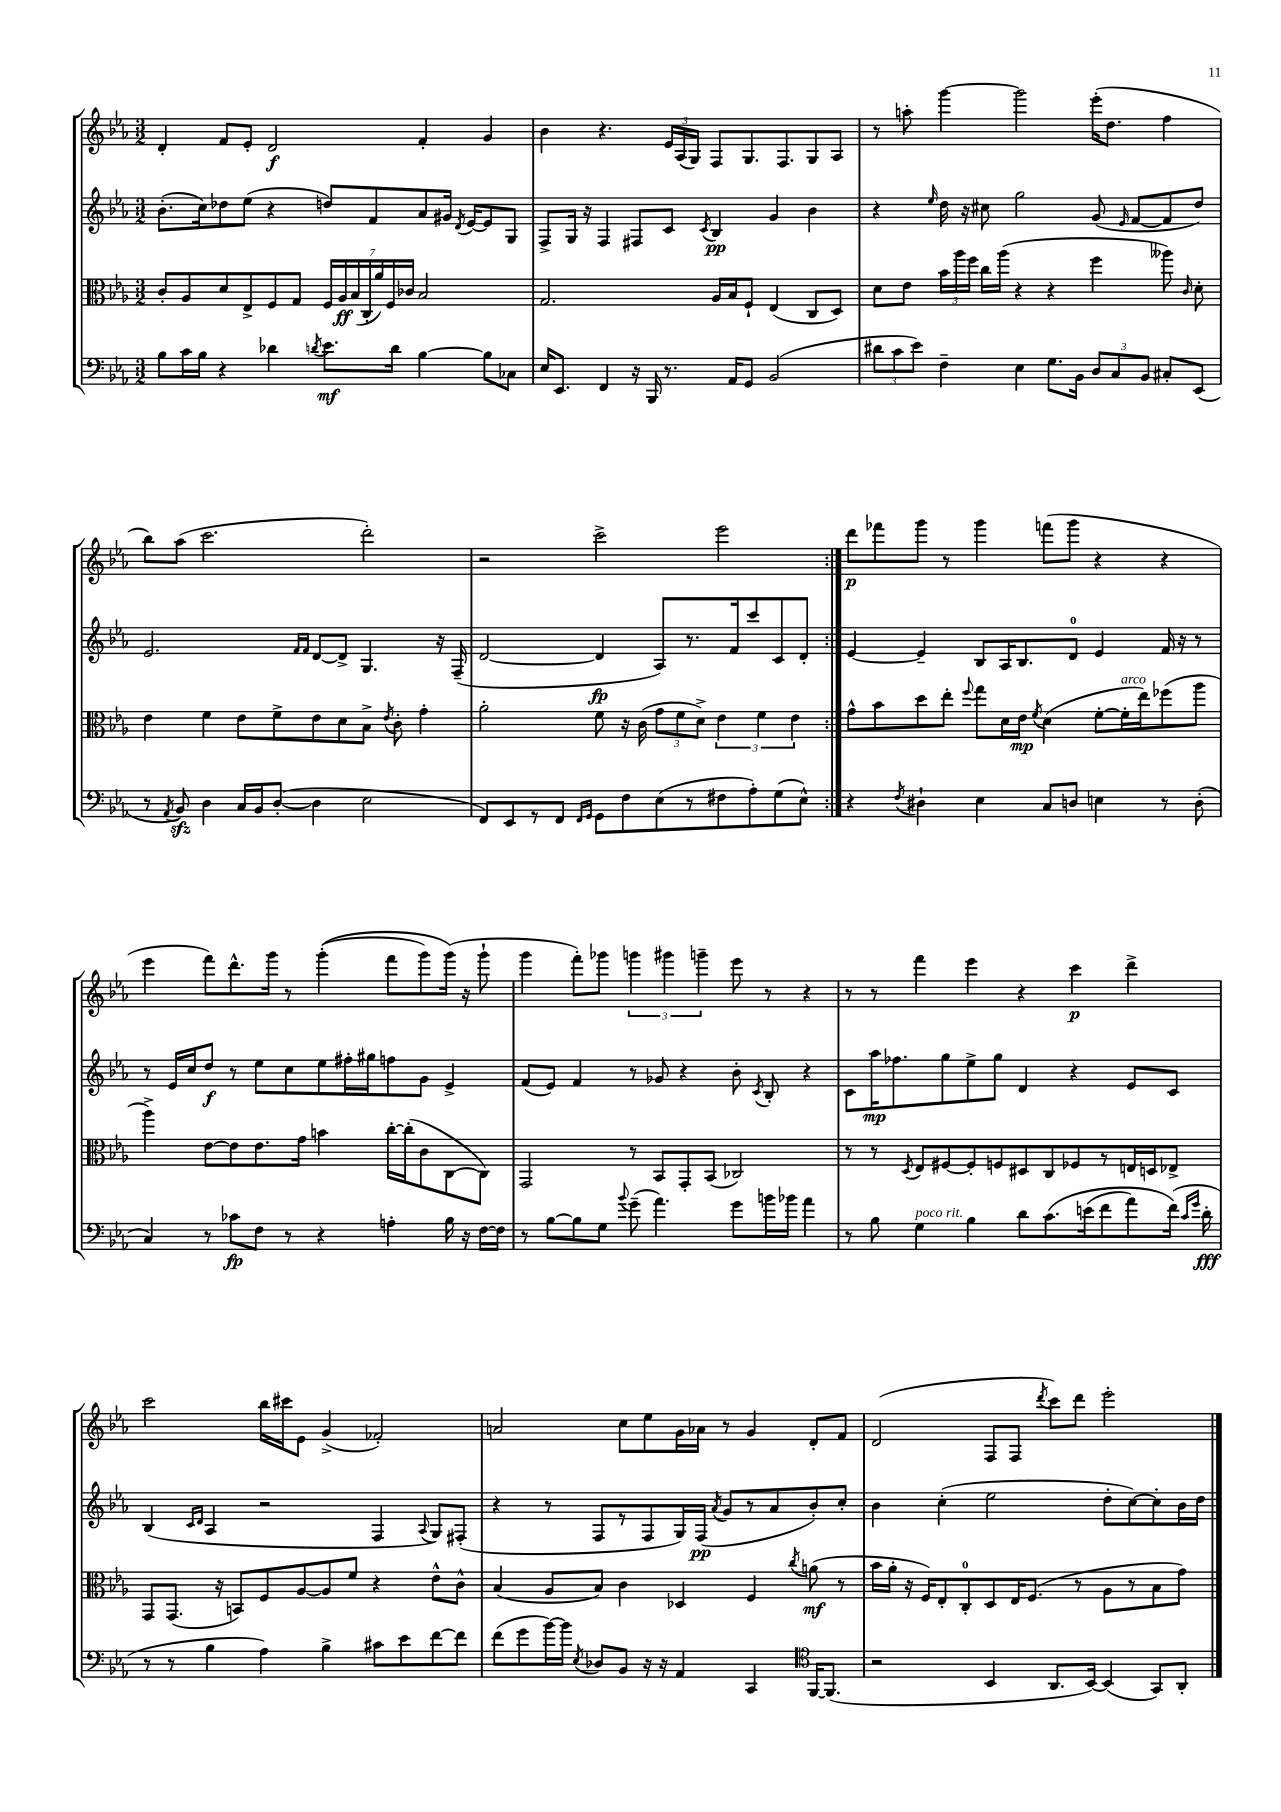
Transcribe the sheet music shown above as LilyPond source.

<<
\new StaffGroup <<
\new Staff = "s0" {
    \clef treble \key ees \major \numericTimeSignature \time 3/2
    \autoBeamOff \repeat volta 2 { d'4-. f'8[ ees'8]-. d'2\f f'4-. g'4 |
    bes'4 r4. \tuplet 3/2 { ees'16[ aes16( g16]) } f8[ g8. f8. g8 aes8] |
    r8 a''8-. g'''4~ g'''2 ees'''16[-.( d''8.] f''4 |
    bes''8[) aes''8]( c'''2. d'''2-.) |
    r2 c'''2-> ees'''2 | }
    d'''8[\p fes'''8 g'''8] r8 g'''4 f'''8[( g'''8] r4 r4 |
    ees'''4 f'''8[) d'''8.-^ g'''16] r8 g'''4-.(\( f'''8[ g'''8) g'''16](\) r16 g'''8-! |
    g'''4 f'''8[-.) ges'''8] \tuplet 3/2 { g'''4 gis'''4 g'''4-- } ees'''8 r8 r4 |
    r8 r8 f'''4 ees'''4 r4 c'''4\p d'''4-> |
    c'''2 bes''16[ cis'''16 ees'8] g'4->( fes'2-.) |
    a'2 c''8[ ees''8 g'16 aes'16] r8 g'4 d'8[-. f'8] |
    d'2( f8[ f8] \acciaccatura { d'''8 } c'''8[) d'''8] ees'''2-. \bar "|." |
}
\new Staff = "s1" {
    \clef treble \key ees \major \numericTimeSignature \time 3/2
    \autoBeamOff \repeat volta 2 { bes'8.[-.( c''16) des''8 ees''8]( r4 d''8[) f'8 aes'8 gis'16] \acciaccatura { d'8 } ees'16[~ ees'8 g8] |
    f8[-> g16] r16 f4 fis8[ c'8] \acciaccatura { c'8 } bes4\pp g'4 bes'4 |
    r4 \grace { ees''16 } d''16 r16 cis''8 g''2 g'8( \grace { ees'16 } f'8[~ f'8 d''8]) |
    ees'2. \grace { f'16[ f'16] } d'8[~ d'8]-> g4. r16 f16--( |
    d'2~ d'4\fp aes8[) r8. f'16 c'''8 c'8 d'8]-. | }
    ees'4~ ees'4-- bes8[ aes16 bes8. d'8]-0 ees'4 f'16 r16 r8 |
    r8 ees'16[ c''16 d''8]\f r8 ees''8[ c''8 ees''8 fis''16-. gis''16 f''8 g'8] ees'4-> |
    f'8[( ees'8]) f'4 r8 ges'8 r4 bes'8-. \acciaccatura { c'8 } bes8-. r4 |
    c'8[ aes''16\mp fes''8. g''8 ees''8-> g''8] d'4 r4 ees'8[ c'8] |
    bes4( \grace { c'16[ d'16] } aes4 r2 f4 \appoggiatura { aes8 } g8[) fis8]-.( |
    r4 r8 f8[ r8 f8 g16) f16]\pp( \acciaccatura { aes'8 } g'8[ r8 aes'8 bes'8-.) c''8]-. |
    bes'4 c''4-.( ees''2 d''8[-. c''8~) c''8-. bes'16 d''16] \bar "|." |
}
\new Staff = "s2" {
    \clef alto \key ees \major \numericTimeSignature \time 3/2
    \autoBeamOff \repeat volta 2 { c'8[-. aes8 d'8 ees8-> f8 g8] \tuplet 7/4 { f16[ aes16\ff bes16( c16-. aes'16) f16 ces'16] } bes2 |
    g2. aes16[ bes16 f8]-! ees4( c8[ d8]) |
    d'8[ ees'8] \tuplet 3/2 { bes'16[ aes''16 f''16] } c''16[ aes''16]( r4 r4 f''4 aeses''8) \grace { c'16 } d'8-. |
    ees'4 f'4 ees'8[ f'8-> ees'8 d'8 bes8]-> \acciaccatura { ees'8 } c'8-. g'4-. |
    aes'2-. f'8 r16 c'16( \tuplet 3/2 { g'8[ f'8 d'8]->) } \tuplet 3/2 { ees'4 f'4 ees'4 } | }
    g'8[-^ bes'8 d''8 ees''8]-. \appoggiatura { f''8 } g''8[ d'16 ees'16]\mp \acciaccatura { f'8 } d'4( f'8[~-. f'16-.^\markup { \italic "arco" } ees''16) fes''8( aes''8] |
    aes''4->) ees'8[~ ees'8 ees'8. g'16] b'4 c''16[~-. c''16-.( c'8 c8~ c8]) |
    g,2 r8 bes,8[ g,8-. bes,8]( ces2) |
    r8 r8 \acciaccatura { d8 } ees8[ fis8~ fis8-. f8 dis8 c8 fes8 r8 e16 d16 ees8]-> |
    g,8[ g,8.]( r16 b,8[) f8 aes8~ aes8 f'8] r4 ees'8[-^ c'8]-^ |
    bes4( aes8[ bes8]) c'4 des4 f4 \acciaccatura { c''8 } a'8\mf( r8 |
    bes'16[ aes'16]-. r16 f16[) ees8-. c8-0-. d8 ees16 f8.]( r8 aes8[ r8 bes8 g'8]) \bar "|." |
}
\new Staff = "s3" {
    \clef bass \key ees \major \numericTimeSignature \time 3/2
    \autoBeamOff \repeat volta 2 { bes8[ c'16 bes16] r4 des'4 \acciaccatura { d'8 } ees'8.[\mf d'16] bes4~ bes8[ ces8] |
    ees16[ ees,8.] f,4 r16 bes,,16 r8. aes,16[ g,8] bes,2( |
    \tuplet 3/2 { dis'8[ c'8 ees'8]) } f4-- ees4 g8.[ bes,16] \tuplet 3/2 { d8[ c8 bes,8] } cis8[-. ees,8]( |
    r8 \acciaccatura { aes,8 } bes,8\sfz) d4 c16[ bes,16 d8]~-.( d4 ees2 |
    f,8[) ees,8 r8 f,8] \grace { f,16[ g,16] } g,8[ f8 ees8( r8 fis8 aes8-.) g8( ees8]-^) | }
    r4 \acciaccatura { f8 } dis4-! ees4 c8[ d8] e4 r8 d8-.( |
    c4) r8 ces'8[\fp f8] r8 r4 a4-. bes16 r16 f16[~ f16] |
    r8 bes8[~ bes8 g8] \appoggiatura { bes'8 } g'8--( aes'4.) g'8[ b'16 bes'16] aes'4 |
    r8 bes8 g4^\markup { \italic "poco rit." } bes4 d'8[ c'8.\( e'16( f'8 aes'8) f'16](\) \grace { c'16[ g'16] } d'16-.\fff |
    r8 r8 bes4 aes4) bes4-> cis'8[ ees'8 f'8~ f'8] |
    f'8[( g'8 bes'16~) bes'16] \acciaccatura { ees8 } des8[ bes,8] r16 r16 aes,4 c,4 \clef tenor f,16[~ f,8.]( |
    r2 bes,4 aes,8.[ bes,16]~) bes,4( g,8[) aes,8]-. \bar "|." |
}
>>
>>
\layout { \context { \Score \remove "Bar_number_engraver" } }
